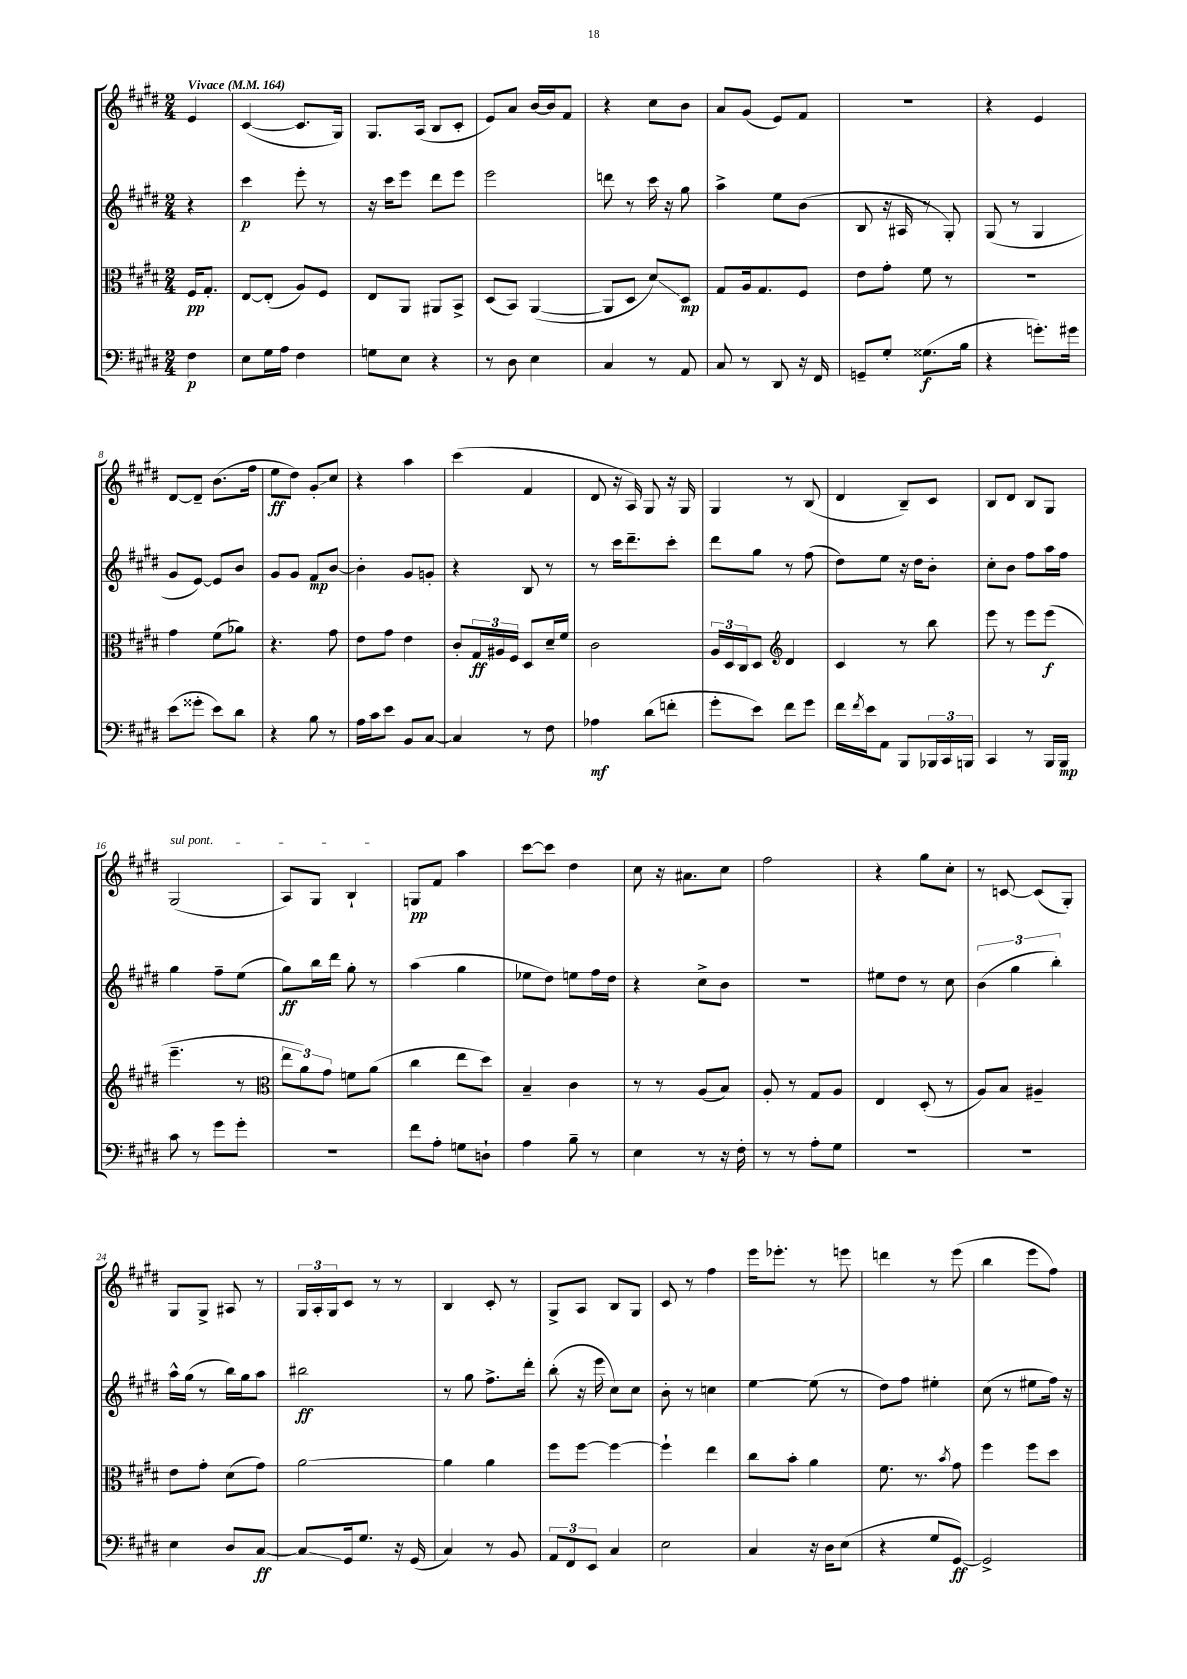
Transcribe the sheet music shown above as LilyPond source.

<<
\new StaffGroup <<
\new Staff = "s0" {
    \clef treble \key e \major \numericTimeSignature \time 2/4 \partial 4 \tempo "Vivace" 4 = 164
    e'4 |
    cis'4~( cis'8. gis16) |
    gis8. a16( b8 cis'8-. |
    e'8) a'8 b'16~ b'16 fis'8 |
    r4 cis''8 b'8 |
    a'8 gis'8( e'8) fis'8 |
    r2 |
    r4 e'4 |
    dis'8~ dis'8-- b'8.( fis''16 |
    e''8\ff dis''8) gis'8-.\glissando cis''8 |
    r4 a''4 |
    cis'''4( fis'4 |
    dis'8 r16 a16) gis8 r16 gis16 |
    gis4 r8 b8( |
    dis'4 b8--) cis'8 |
    b8 dis'8 b8 gis8 |
    \once \override TextSpanner.bound-details.left.text = \markup { \italic "sul pont." } gis2\startTextSpan( |
    a8) gis8 b4-!\stopTextSpan |
    g8\pp fis'8 a''4 |
    cis'''8~ cis'''8 dis''4 |
    cis''8 r16 ais'8. cis''8 |
    fis''2 |
    r4 gis''8 cis''8-. |
    r8 c'8~ c'8( gis8-.) |
    gis8 gis8-> ais8 r8 |
    \tuplet 3/2 { gis16 a16-. gis16 } cis'8 r8 r8 |
    b4 cis'8-. r8 |
    gis8-> a8 b8 gis8 |
    cis'8 r8 fis''4 |
    e'''16 ees'''8.-. r8 e'''8 |
    d'''4 r8 e'''8( |
    b''4 e'''8 fis''8) \bar "|." |
}
\new Staff = "s1" {
    \clef treble \key e \major \numericTimeSignature \time 2/4 \partial 4
    r4 |
    cis'''4\p e'''8-. r8 |
    r16 cis'''16 e'''8 dis'''8 e'''8 |
    e'''2 |
    d'''8 r8 cis'''16 r16 gis''8 |
    a''4-> e''8 b'8( |
    b8 r16 ais16 r8 gis8-.) |
    gis8( r8 gis4 |
    gis'8 e'8~) e'8 b'8 |
    gis'8 gis'8 fis'8\mp b'8~ |
    b'4-. gis'8 g'8-. |
    r4 b8 r8 |
    r8 cis'''16 dis'''8.-- cis'''8-. |
    dis'''8 gis''8 r8 fis''8( |
    dis''8) e''8 r16 dis''16 b'8-. |
    cis''8-. b'8 fis''8 a''16 fis''16 |
    gis''4 fis''8-- e''8( |
    gis''8\ff) b''16 dis'''16 gis''8-. r8 |
    a''4( gis''4 |
    ees''8 dis''8) e''8 fis''16 dis''16 |
    r4 cis''8-> b'8 |
    r2 |
    eis''8 dis''8 r8 cis''8 |
    \tuplet 3/2 { b'4( gis''4 b''4-.) } |
    a''16-^ gis''16( r8 b''16) gis''16 a''8 |
    bis''2\ff |
    r8 gis''8 fis''8.-> dis'''16-. |
    b''8-.( r16 e'''16 cis''8) cis''8 |
    b'8-. r8 c''4 |
    e''4~ e''8( r8 |
    dis''8) fis''8 eis''4-. |
    cis''8( r8 eis''8 fis''16) r16 \bar "|." |
}
\new Staff = "s2" {
    \clef alto \key e \major \numericTimeSignature \time 2/4 \partial 4
    fis16\pp gis8.-. |
    e8~ e8-.( a8) fis8 |
    e8 a,8 ais,8 b,8-> |
    dis8( b,8) a,4~( |
    a,8 dis8 dis'8\glissando) dis8\mp |
    gis8 a16 gis8. fis8 |
    e'8 gis'8-. fis'8 r8 |
    R2 |
    gis'4 fis'8( aes'8) |
    r4. gis'8 |
    e'8 gis'8 e'4 |
    cis'8-. \tuplet 3/2 { gis16\ff ais16 fis16 } dis8 dis'16-- fis'16 |
    cis'2 |
    \tuplet 3/2 { a16 dis16 cis16 } dis8 \clef treble dis'4 |
    cis'4 r8 b''8 |
    e'''8 r8 e'''8 e'''8\f( |
    e'''4.-- r8 |
    \clef alto \tuplet 3/2 { e''8 a'8) gis'8 } f'8 a'8( |
    cis''4 e''8 dis''8) |
    b4-- cis'4 |
    r8 r8 a8( b8) |
    a8-. r8 gis8 a8 |
    e4 dis8-.( r8 |
    a8) b8 ais4-- |
    e'8 gis'8-. dis'8( gis'8) |
    a'2~ |
    a'4 a'4 |
    fis''8 fis''8~ fis''4~ |
    fis''4-! e''4 |
    cis''8 b'8-. a'4 |
    fis'8. r8. \acciaccatura { b'8 } gis'8 |
    fis''4 fis''8 dis''8 \bar "|." |
}
\new Staff = "s3" {
    \clef bass \key e \major \numericTimeSignature \time 2/4 \partial 4
    fis4\p |
    e8 gis16 a16 fis4 |
    g8 e8 r4 |
    r8 dis8 e4 |
    cis4 r8 a,8 |
    cis8 r8 dis,8 r16 fis,16 |
    g,8-- gis8-. gisis8.\f( b16 |
    r4 g'8.-.) gis'16 |
    e'8( gisis'8-. e'8) dis'8 |
    r4 b8 r8 |
    a16 cis'16 e'8 b,8 cis8~ |
    cis4 r8 fis8 |
    aes4\mf dis'8( f'8-. |
    gis'8-. e'8) fis'8 gis'8 |
    fis'16 \acciaccatura { fis'8 } e'16 a,8 b,,8 \tuplet 3/2 { bes,,16 cis,16 b,,16 } |
    cis,4 r8 b,,16 b,,16\mp |
    cis'8 r8 gis'8 gis'8-. |
    r2 |
    fis'8 a8-. g8 d8-! |
    a4 b8-- r8 |
    e4 r8 r16 fis16-. |
    r8 r8 a8-. gis8 |
    R2 |
    R2 |
    e4 dis8 cis8~\ff |
    cis8\glissando gis,16 gis8. r16 gis,16( |
    cis4) r8 b,8 |
    \tuplet 3/2 { a,8 fis,8 e,8 } cis4 |
    e2 |
    cis4 r16 dis16 e8( |
    r4 gis8 gis,8~\ff) |
    gis,2-> \bar "|." |
}
>>
>>
